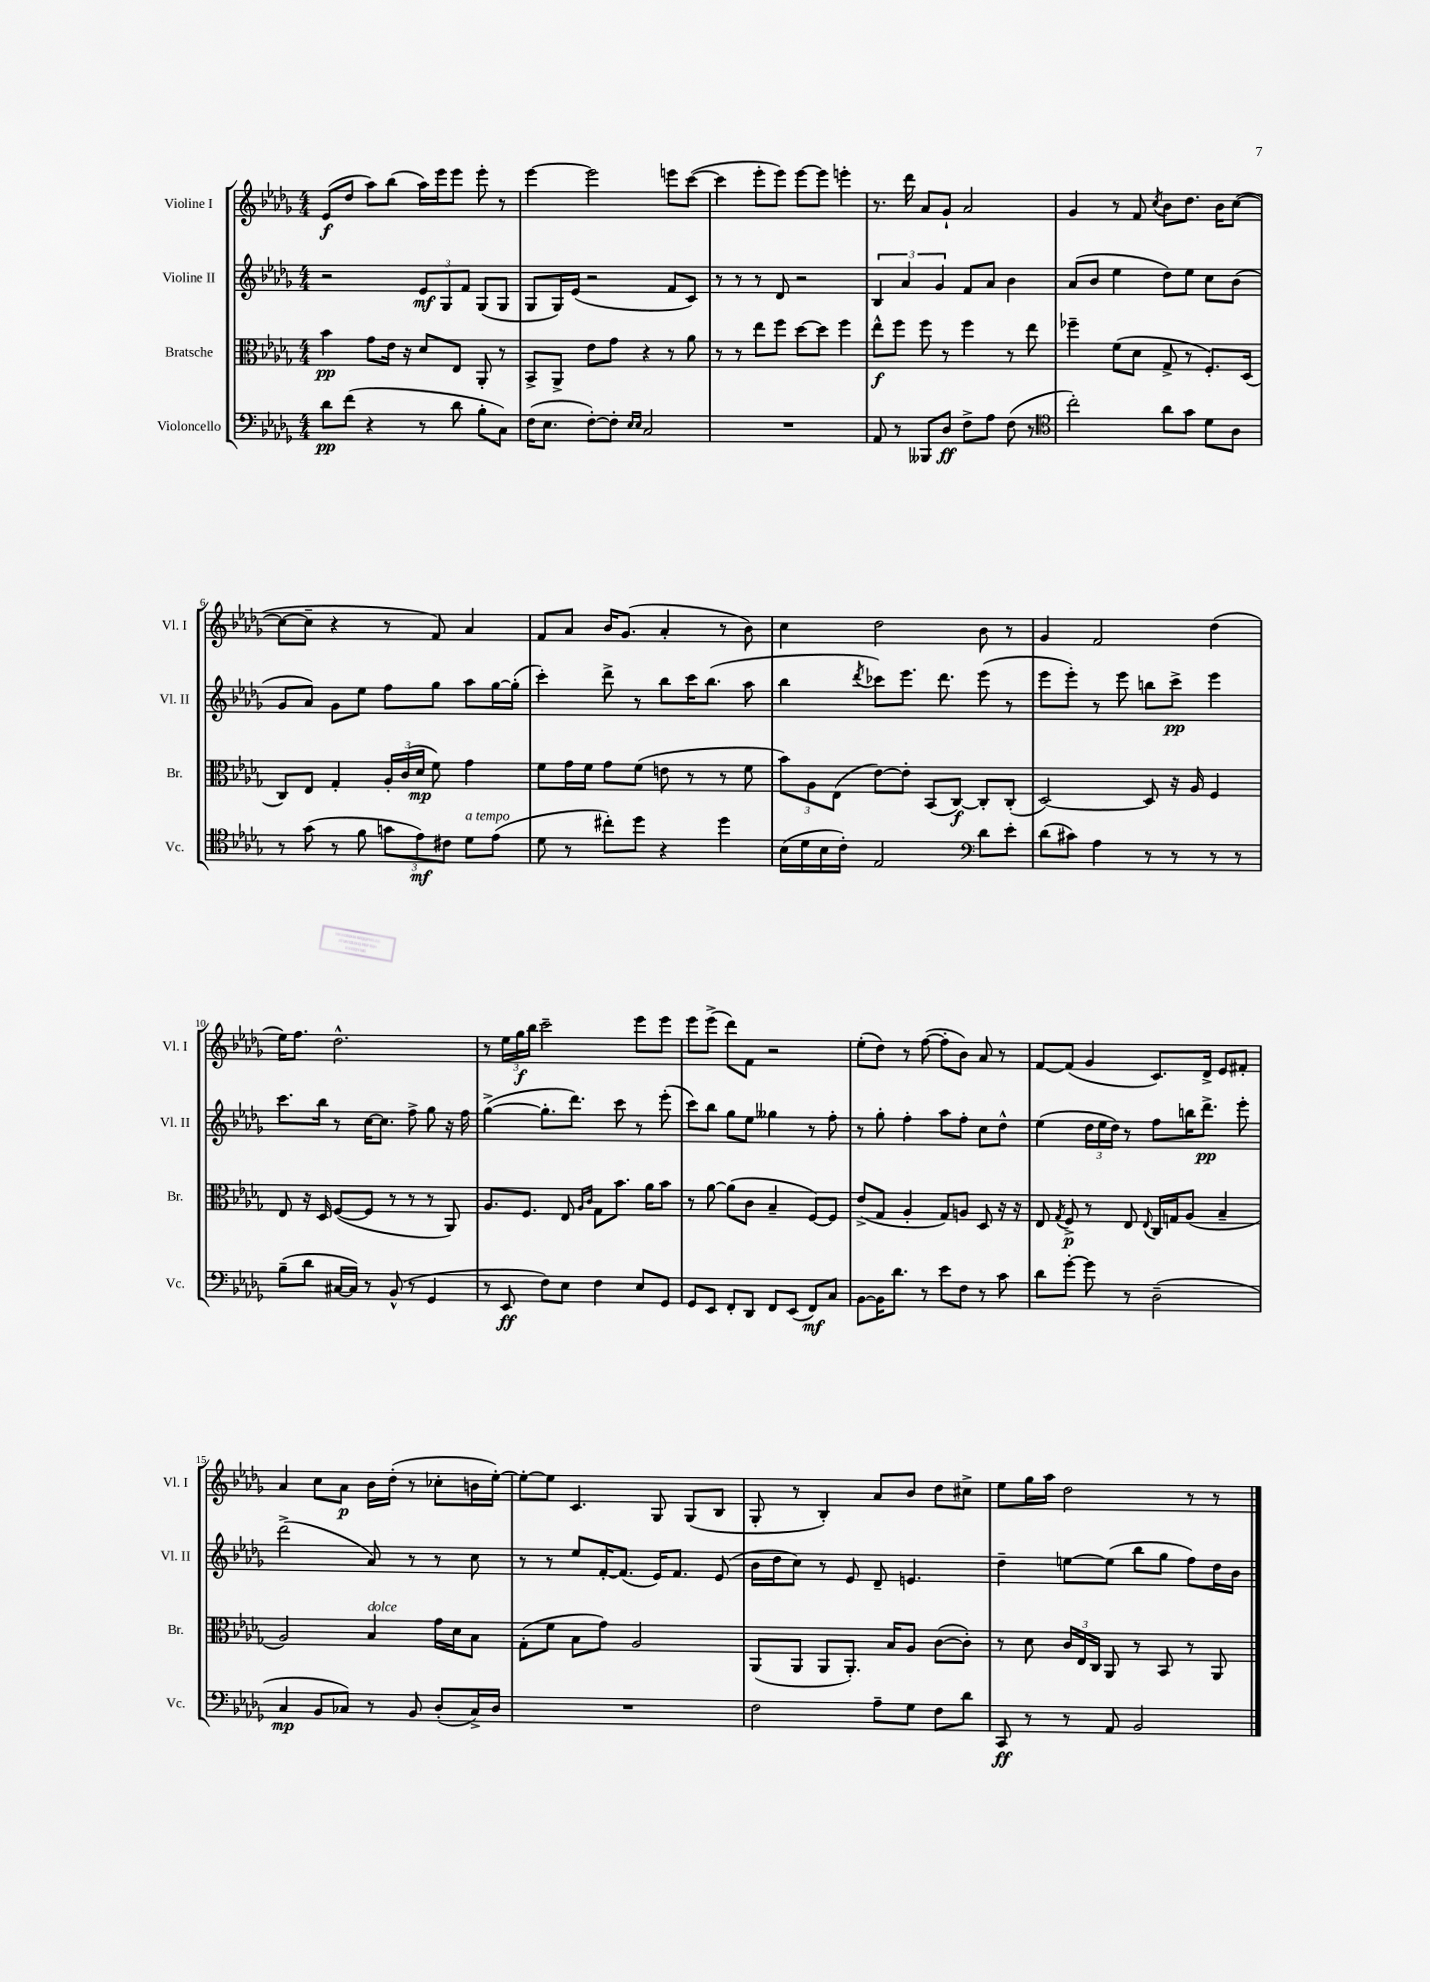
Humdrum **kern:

**kern	**kern	**kern	**kern
*staff4	*staff3	*staff2	*staff1
*clefF4	*clefC3	*clefG2	*clefG2
*k[b-e-a-d-g-]	*k[b-e-a-d-g-]	*k[b-e-a-d-g-]	*k[b-e-a-d-g-]
*M4/4	*M4/4	*M4/4	*M4/4
8d-\L	4b-\	2r	(8e-/L
(8f\J	.	.	8dd-/J
4r	8g-\L	.	8aa-\L)
.	16e-\Jk	.	(8bb-\J
.	16r	.	.
8r	8d-/L	12e-/L	16aa-\LL)
.	.	.	16eee-\J
.	.	12G-/	.
8d-\	8E-/J	.	8eee-\J
.	.	12f/J	.
8B-'\L	8AA-'/	(8G-/L	8eee-'\
8C\J)	8r	8G-/J	8r
=	=	=	=
(16F\LK	8BB-^/L	8G-/L	[4eee-\
8.E-\J	.	.	.
.	8AA-^/J	16G-/L)	.
.	.	(16e-/JJ	.
[8F'\L)	8e-\L	2r	2eee-\]
8F'\]J	8g-\J	.	.
16qqE-/LL	.	.	.
16qqE-/JJ	.	.	.
2C/	4r	.	.
.	8r	8f/L	8eee\L
.	8a-\	8c/J)	([8ccc\J
=	=	=	=
1r	8r	8r	4ccc\]
.	8r	8r	.
.	8ee-\L	8r	8eee-'\L
.	8ff\J	8d-/	8eee-\J)
.	[8dd-\L	2r	[8eee-\L
.	8dd-\]J	.	8eee-\]J
.	4ff\	.	4eee'\
=	=	=	=
8AA-/	8ee-^^\L	6B-/	8.r
8r	8ff\J	.	.
.	.	6a-/	.
.	.	.	16ddd-\
8BBB--/L	8ff\	.	8a-/L
.	.	6g-/	.
8D-/J	8r	.	8g-`/J
8F^\L	4ff\	8f/L	2a-/
8A-\J	.	8a-/J	.
(8F\	8r	4b-\	.
8r	8ee-\	.	.
=	=	=	=
*clefC4	*	*	*
2cc'\)	4ff-~\	(8a-/L	4g-/
.	.	8b-/J	.
.	(8f\L	4ee-\	8r
.	8d-\J	.	8f/
.	.	.	8qcc/
8a-\L	8G-^/	8dd-\L)	8b-\L
8g-\J	8r	8ee-\J	8.dd-\J
8d-\L	8.F'/L)	8cc\L	.
.	.	.	16b-\LK
8A-\J	.	(8b-\J	([8cc\J
.	(16D-/Jk	.	.
=	=	=	=
8r	8C/L)	8g-/L	8cc\_L
(8g-\	8E-/J	8a-/J)	8cc~\]J
8r	4G-'/	8g-\L	4r
8f\	.	8ee-\J	.
12g\L	24A-'/LL	8ff\L	8r
.	(24c/	.	.
12e-\)	24d-/JJ	.	.
.	8f\)	8gg-\J	8f/)
12c#\J	.	.	.
8d-\L	4g-\	8aa-\L	4a-/
(8e-\J	.	[16gg-\L	.
.	.	(16gg-'\]JJ	.
=	=	=	=
8d-\	8f\L	4ccc'\)	8f/L
8r	16g-\L	.	8a-/J
.	16f\JJ	.	.
8cc#'\L)	8g-\L	8ddd-^\	16b-/LK
.	.	.	(8.g-/J
8dd-\J	(8f\J	8r	.
4r	8e\	8bb-\L	4a-'/
.	8r	16ccc\K	.
.	.	(8.bb-\J	.
4dd-\	8r	.	8r
.	8f\	8aa-\	8b-\)
=	=	=	=
(16B-\LL	12b-\L)	4bb-\	4cc\
16d-\	.	.	.
.	12A-\	.	.
16B-\	.	.	.
.	(12E-\J	.	.
16c'\JJ)	.	.	.
.	.	8qddd-/	.
2E-/	[8e-\L)	8ccc-\L)	2dd-\
.	8e-'\]J	8.eee-\J	.
.	(8BB-/L	.	.
.	.	8.ddd-\	.
.	[8C/J)	.	.
*clefF4	*	*	*
8d-\L	8C'/]L	(8eee-\	8b-\
8e-'\J	(8C'/J	8r	8r
=	=	=	=
(8d-\L	[2D-/)	8eee-\L	4g-/
8c#\J)	.	8eee-'\J)	.
4A-\	.	8r	2f/
.	.	8eee-\	.
8r	8D-/]	8bb\L	.
8r	16r	8ccc^\J	.
.	16A-/	.	.
8r	4F/	4eee-\	(4dd-\
8r	.	.	.
=	=	=	=
(8B-~\L	8E-/	8.ccc\L	16ee-\LK)
.	.	.	8.ff\J
8d-\J	16r	.	.
.	16D-/	16bb-\Jk	.
[16C#/LL	([8F/L	8r	2.dd-^^\
16C#/]JJ)	.	.	.
8r	8F/]J	[16cc\LK	.
.	.	8.cc\]J	.
(8BB-^^/	8r	.	.
8r	8r	8ff^\	.
4GG-/	8r	8gg-\	.
.	8AA-/)	16r	.
.	.	16ff\	.
=	=	=	=
8r	8.A-/L	([4gg-^\	8r
8EE-/	.	.	24ee-\LL
.	.	.	24gg-\
.	8.F/J	.	.
.	.	.	24bb-\JJ
8F\L)	.	8.gg-'\]L	2ccc~\
8E-\J	8E-/	.	.
.	.	8.ddd-\J)	.
.	16qqA-/LL	.	.
.	16qqc/JJ	.	.
4F\	8G-\L	.	.
.	8.b-\J	8ccc\	.
8E-/L	.	8r	8eee-\L
.	16a-\LK	.	.
8GG-/J	8b-\J	(8eee-'\	8eee-\J
=	=	=	=
8GG-/L	8r	8ccc\L)	8eee-\L
8EE-/J	[8a-\	8bb-\J	(8eee-^\J
8FF'/L	(8a-\]L	8gg-\L	8ddd-\L)
8DD-/J	8c\J	8ee-\J	8f\J
8FF/L	4B-~/	4gg--\	2r
(8EE-/J	.	.	.
8FF/L)	[8F/L)	8r	.
8C/J	8F/]J	8ff'\	.
=	=	=	=
[8BB-\L	(8e-^/L	8r	(8ee-'\L
16BB-\]K	8G-/J	8gg-'\	8dd-\J)
8.d-\J	.	.	.
.	4A-'/	4ff'\	8r
8r	.	.	([8ff\
8e-\L	8G-/L)	8aa-\L	8ff'\]L
8F\J	8A/J	8ff'\J	8b-\J)
8r	8D-/	8cc\L	8a-/
8c\	16r	8dd-^^\J	8r
.	16r	.	.
=	=	=	=
8d-\L	8E-/	(4ee-\	[8f/L
.	8qG-/	.	.
[8g-'\J	8F^/	.	(8f/]J
8g-\]	8r	24dd-\LL	4g-/
.	.	24ee-\	.
.	.	24dd-\JJ)	.
8r	8E-/	8r	.
.	8qqE-/	.	.
(2D-~\	16C/LL	8ff\L	8.c/L)
.	16G/J	.	.
.	(8A-/J	16bb\K	.
.	.	8.ddd-^\J	16d-^/Jk
.	4B-~/	.	8e-/L
.	.	8eee-'\	8f#'/J
=	=	=	=
4C/	2A-/)	(2ddd-^\	4a-/
8BB-/L	.	.	8cc\L
8C-/J)	.	.	8a-\J
8r	4B-/	8a-/)	16b-\LL
.	.	.	(16dd-'\JJ
8BB-/	.	8r	8r
(8D-'/L	16g-\LL	8r	8cc-'\L
.	16d-\J	.	.
16C-^/L)	8B-\J	8cc\	16b\L
16D-/JJ	.	.	[16ee-'\JJ)
=	=	=	=
1r	(8G-'\L	8r	8ee-'\_L
.	8f\J	8r	8ee-\]J
.	8B-\L	8ee-/L	4.c/
.	8g-\J)	[16f'/K	.
.	.	(8.f/]J	.
.	2A-/	.	.
.	.	16e-/LK)	8G-/
.	.	8.f/J	.
.	.	.	(8G-/L
.	.	(8e-/	8B-/J
=	=	=	=
2F\	(8AA-/L	16b-\LL	8G-'/
.	.	16dd-\J	.
.	8AA-/J	8cc\J)	8r
.	8AA-/L	8r	4B-'/)
.	8.AA-'/J)	8e-/	.
8A-~\L	.	8d-~/	8a-/L
.	16B-/LK	.	.
8G-\J	8A-/J	4.e/	8b-/J
8F\L	([8c\L	.	8dd-\L
8d-\J	8c'\]J)	.	8cc#^\J
=	=	=	=
8CC/	8r	4dd-~\	8ee-\L
8r	8d-\	.	16gg-\L
.	.	.	16aa-\JJ
8r	24c/LL	[8ee\L	2dd-\
.	24E-/	.	.
.	24C/JJ	.	.
8AA-/	8AA-/	(8ee\]J	.
2BB-/	8r	8bb-\L	.
.	8BB-/	8gg-\J	.
.	8r	8ff\L)	8r
.	8AA-/	16dd-\L	8r
.	.	16b-\JJ	.
==	==	==	==
*-	*-	*-	*-
